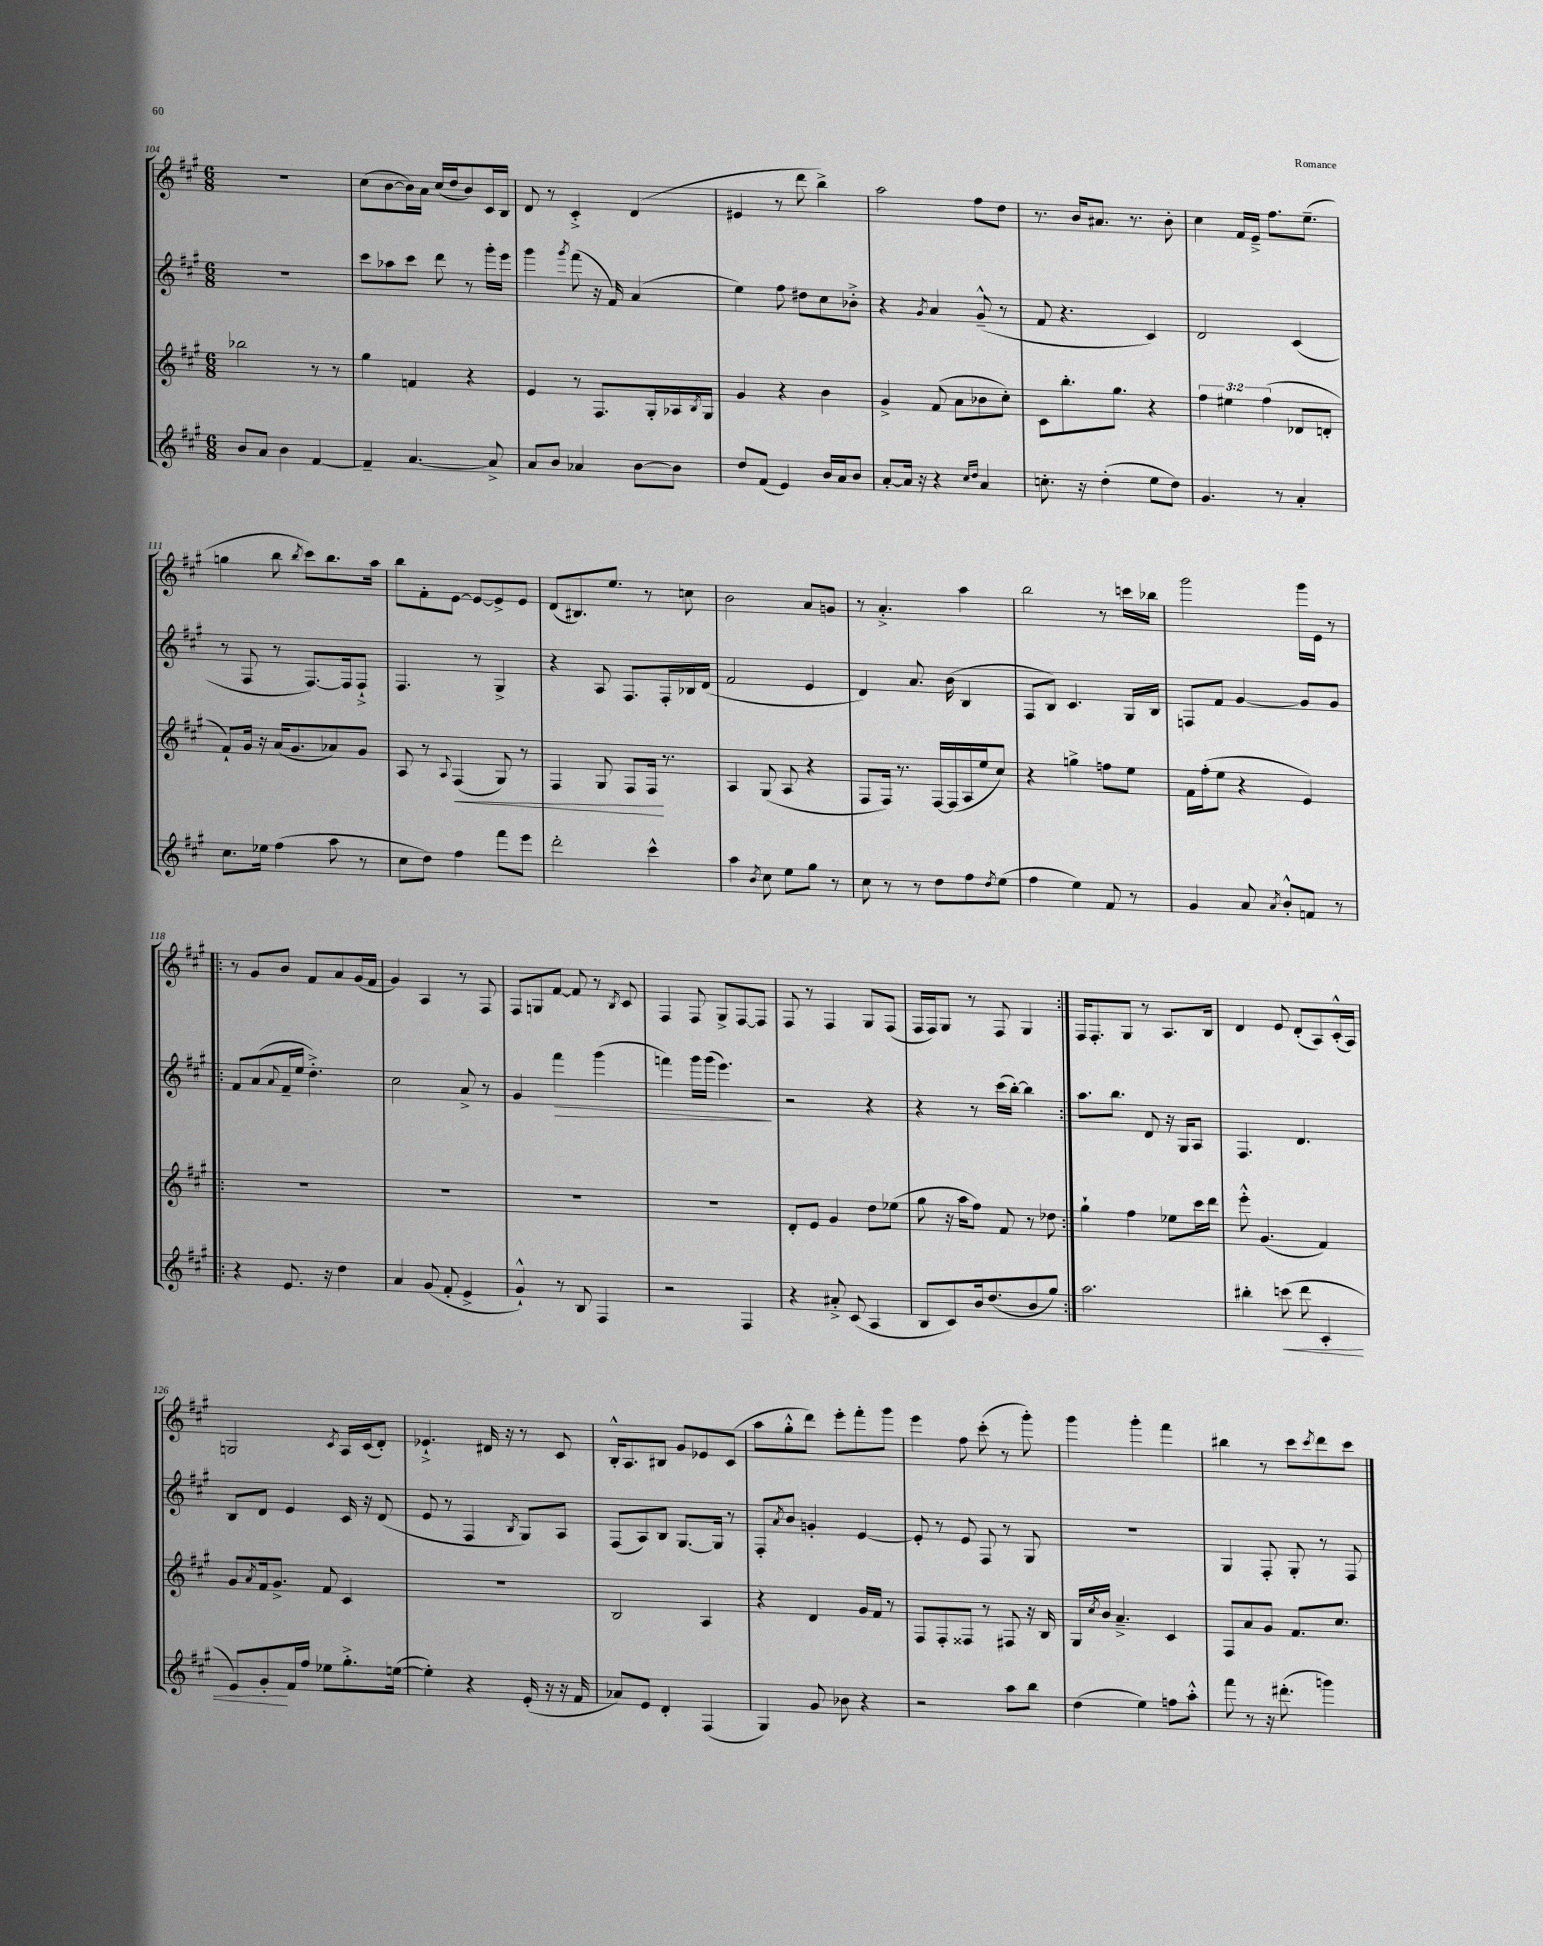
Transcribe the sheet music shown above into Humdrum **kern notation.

**kern	**kern	**kern	**kern
*staff4	*staff3	*staff2	*staff1
*clefG2	*clefG2	*clefG2	*clefG2
*k[f#c#g#]	*k[f#c#g#]	*k[f#c#g#]	*k[f#c#g#]
*M6/8	*M6/8	*M6/8	*M6/8
8b	2bb-	2.r	2.r
8a	.	.	.
4b	.	.	.
[4f#	8r	.	.
.	8r	.	.
=	=	=	=
4f#~]	4gg#	8ccc#	(8cc#
.	.	8aa-	[8b
[4.a	4f	8ccc#	16b])
.	.	.	16a
.	.	8ddd	(16cc#
.	.	.	16dd
.	4r	8r	8b)
8a^]	.	16ggg#'	16c#
.	.	16eee	16B
=	=	=	=
8a	4e	4ggg#	8d
8b	.	.	8r
.	.	8qggg#	.
4a-	8r	(8fff#	4c#'^
.	8.F#	16r	.
.	.	16f#)	.
[8b	.	(4a	(4d
.	16G#'	.	.
8b]	16A-	.	.
.	8qB	.	.
.	16G#	.	.
=	=	=	=
8dd	4g#	4ee)	4e#
(8f#	.	.	.
4e)	4r	8ff#	8r
.	.	8dd#	8ddd
16b	4b	8cc#	4bb^)
16a	.	.	.
8b	.	8b-'^	.
=	=	=	=
[8a'	4g#^	4r	2aa
16a]	.	.	.
16r	.	.	.
.	.	8qg#	.
4r	(8f#	4a	.
.	8a	.	.
16qqcc#	.	.	.
16qqdd	.	.	.
4a	8b-	(8g#~^^	8ff#
.	8cc#')	8r	8dd
=	=	=	=
8.cc'	8c#	8f#	8.r
.	8.bb'	4.r	.
16r	.	.	16b
(4dd'	.	.	8.a#
.	8.gg#	.	.
.	.	.	8.r
8ee	4r	4c#)	.
8dd)	.	.	8b'
=	=	=	=
4.g#	6ff#	2d	4cc#
.	6ee#	.	.
.	.	.	16f#
.	.	.	16e~^
.	(6ff#	.	.
8r	.	.	8.ff#
4a'	8d-	(4c#	.
.	.	.	(8.ee~
.	8d'	.	.
=	=	=	=
8.cc#	8f#`)	8r	4gg
.	16g#	8F#	.
16ee-	16r	.	.
(4ff#	(16a	8r	8bb
.	8.g#	.	.
.	.	.	8qbb
.	.	[8.F#)	8ccc#)
8aa	8a-)	.	8.bb
.	.	16F#]	.
8r	8g#	8F#`^	.
.	.	.	16aa
=	=	=	=
8cc#	8A	4.F#	8bb
8dd)	8r	.	8f#'
.	8qqA	.	.
4ff#	(4F#	.	[8e
.	.	8r	8e_
8fff#	8G#)	4G#^	8e^]
8eee	8r	.	8e
=	=	=	=
2ddd'	4F#	4r	(8d
.	.	.	8.B#)
.	8G#	8A	.
.	.	.	8.ee
.	8F#	8.F#	.
4ccc#^^	16F#	.	8r
.	8.r	16F#'	.
.	.	16B-	8cc
.	.	(16d	.
=	=	=	=
4aa	4A	2f#	2b
8qb	.	.	.
8cc#	(8G#	.	.
8ee	8A	.	.
8gg#	4r	4e	8a
8r	.	.	8g
=	=	=	=
8cc#	8F#	4d)	8r
8r	16F#)	.	4.a'^
.	8.r	.	.
8r	.	8.a	.
8dd	[16F#	.	.
.	(16F#]	(16b	.
8ff#	16A	4B	4aa
.	16ee	.	.
8qdd	.	.	.
(8ee	8cc#)	.	.
=	=	=	=
4ff#	4r	8F#	2bb
.	.	8B)	.
4ee)	4gg^	4.c#	.
8f#	8ff	.	8r
8r	8ee	16G#	16ccc
.	.	16B	16bb-
=	=	=	=
4g#	16f#	8F	2ggg#
.	(16ff#'	.	.
.	8ee	8f#	.
8a	4r	[4g#	.
8qa	.	.	.
8b'^^	.	.	.
8f	4e)	8g#]	16ggg#
.	.	.	16e
8r	.	8g#	8r
=!|:	=!|:	=!|:	=!|:
4r	2.r	8f#	8r
.	.	(8a	8g#
.	.	8qqa	.
8.e	.	16f#~	8b
.	.	16ee	.
.	.	4.dd'^)	8f#
16r	.	.	.
4dd	.	.	8a
.	.	.	(16g#
.	.	.	16f#
=	=	=	=
4a	2.r	2cc#	4g#)
(8g#	.	.	4A
8f#'	.	.	.
4e^	.	8a^	8r
.	.	8r	8F#
=	=	=	=
4g#`^^)	2.r	4g#	8F#
.	.	.	8G
8r	.	4fff#	[8f#
8B	.	.	8f#]
4F#	.	(4ggg#	8r
.	.	.	8qB
.	.	.	8c#
=	=	=	=
2r	2.r	4fff)	4F#
.	.	16ggg#	8F#
.	.	(16ggg#	.
.	.	4.eee)	8G#^
4F#	.	.	[8F#
.	.	.	8F#]
=	=	=	=
4r	8d'	2r	8F#
.	8e	.	8r
8a#'^	4g#	.	4F#
(8c#	.	.	.
4A	8dd	4r	8G#
.	(8ee-	.	(8F#
=	=	=	=
8B	8gg#	4r	16F#
.	.	.	16F#)
8c#)	16r	.	8G#
.	16aa	.	.
16b	8ff#)	8r	8r
(8.dd	.	.	.
.	8f#	(16ccc#	8F#
.	.	[16bb')	.
8b	8r	4bb]	4G#
8gg#)	8dd-	.	.
=:|!	=:|!	=:|!	=:|!
2.aa	4gg#`	8.aa	16F#
.	.	.	8.F#'
.	.	8.bb	.
.	4ff#	.	8G#
.	.	8d	8r
.	8ee-	16r	8.A
.	.	16G#	.
.	16ccc#	8A	.
.	16ddd	.	16B
=	=	=	=
4bb#'	8eee'^^	4.F#	4d
.	(4.g#	.	.
(8ccc	.	.	8e
8ddd	.	4.d	(8d'
4c#'	4f#)	.	8A)
.	.	.	(16c#'^^
.	.	.	16A)
=	=	=	=
8e)	8g#	8B	2G
.	8qa	.	.
8g#'	16f#	8d	.
.	8.g#^	.	.
16f#	.	4e	.
16ff#	.	.	.
8ee-	8f#	.	.
.	.	.	8qc#
8.gg#'^	4c#	16c#	16A
.	.	16r	(16c#
.	.	(8d	8d')
([16ee	.	.	.
=	=	=	=
4ee'])	2.r	8e	4.e-`^
.	.	8r	.
4r	.	4F#	.
.	.	.	16d#
.	.	.	16r
.	.	8qB	.
(16e'	.	8G#)	8r
16r	.	.	.
16r	.	8A	8c#
16f#	.	.	.
=	=	=	=
8a-)	2B	(8F#	16B'^^
.	.	.	8.A
8e	.	8A)	.
4d'	.	8B	8B#
.	.	[8.G#	8g#
(4F#	4A	.	8e-
.	.	16G#]	.
.	.	8r	(8c#
=	=	=	=
4G#)	4r	8F#'	8aa
.	.	8qa	.
.	.	8b	8gg#'^^
8g#	4d	4g'	8ddd)
8b-	.	.	8eee'
4r	16g#	[4e	8fff#'
.	16f#	.	.
.	8r	.	8ggg#
=	=	=	=
2r	8F#	8e']	4eee
.	8F#'	8r	.
.	8F##	8e	8ff#
.	8r	8F#	(8ccc#'
8aa	8F#	8r	8r
8bb	16r	8G#	8ggg#')
.	16B	.	.
=	=	=	=
(4dd	16G#	2.r	4ggg#
.	8qcc#	.	.
.	16b	.	.
.	4.a~^	.	.
4ee)	.	.	4ggg#'
8ff	4c#	.	4fff#
8aa'^^	.	.	.
=	=	=	=
8fff#	8F#	4G#	4bb#
8r	8a	.	.
16r	8g#	8F#'	8r
(8.ddd#'	.	.	.
.	8.f#	8G#'	8ccc#
.	.	.	8qccc#
4ggg)	.	8r	8ddd
.	8.cc#	.	.
.	.	8F#	8ccc#
==	==	==	==
*-	*-	*-	*-
